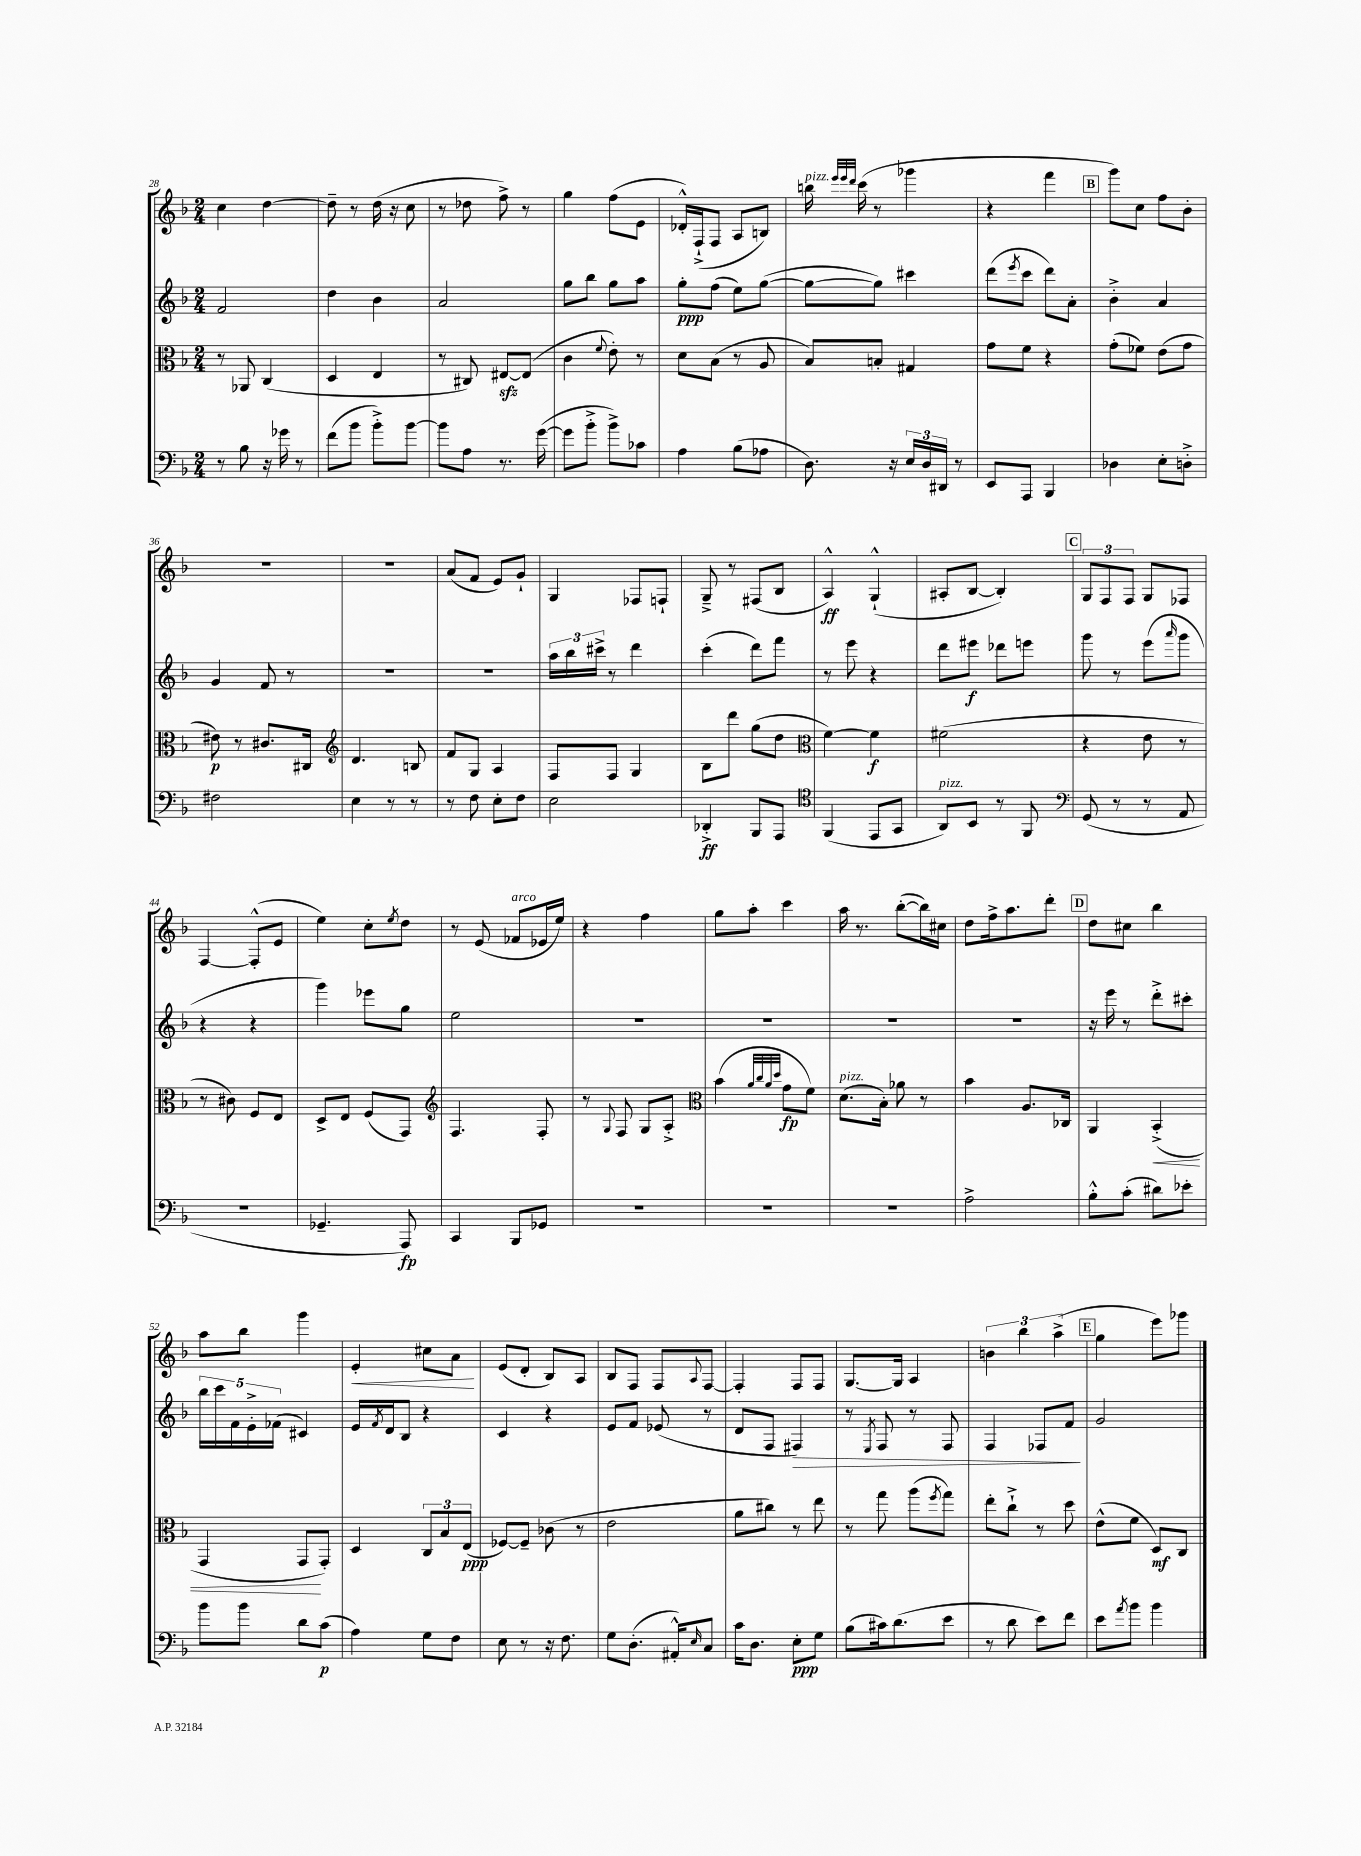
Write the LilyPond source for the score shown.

<<
\new StaffGroup <<
\new Staff = "s0" {
    \clef treble \key f \major \numericTimeSignature \time 2/4
    c''4 d''4~ |
    d''8-- r8 d''16( r16 c''8 |
    r8 des''8 f''8->) r8 |
    g''4 f''8( e'8 |
    des'16-.-^) f16-!->( f8 a8 b8) |
    b''16^\markup { \italic "pizz." } \grace { e'''32 e'''32 d'''32 } c'''16( r8 ges'''4 |
    r4 f'''4 |
    \mark \markup { \box "B" } g'''8) c''8 f''8 bes'8-. |
    R2 |
    R2 |
    a'8( f'8 e'8) g'8-! |
    g4 fes8 f8-! |
    g8---> r8 fis8( bes8 |
    a4-^\ff) g4-!-^( |
    ais8-. bes8~ bes4-.) |
    \mark \markup { \box "C" } \tuplet 3/2 { g8 f8 f8 } g8 fes8 |
    f4~ f8-.-^( e'8 |
    e''4) c''8-. \acciaccatura { e''8 } d''8 |
    r8 e'8( fes'8^\markup { \italic "arco" } ees'16 e''16) |
    r4 f''4 |
    g''8 a''8-. c'''4 |
    a''16 r8. bes''8~-.( bes''16) cis''16 |
    d''8 f''16-> a''8. d'''8-. |
    \mark \markup { \box "D" } d''8 cis''8 bes''4 |
    a''8 bes''8 g'''4 |
    e'4-.\< cis''8 a'8\! |
    e'8( d'8-. bes8) a8 |
    bes8 f8 f8 \appoggiatura { a8 } f8~ |
    f4-. f8 f8 |
    g8.~ g16 a4 |
    \tuplet 3/2 { b'4 bes''4 a''4->( } |
    \mark \markup { \box "E" } g''4 e'''8) ges'''8 \bar "|." |
}
\new Staff = "s1" {
    \clef treble \key f \major \numericTimeSignature \time 2/4
    f'2 |
    d''4 bes'4 |
    a'2 |
    g''8 bes''8 g''8 a''8 |
    g''8-.\ppp f''8( e''8) g''8~( |
    g''8~ g''8) cis'''4 |
    d'''8( \acciaccatura { e'''8 } c'''8 d'''8) a'8-. |
    \mark \markup { \box "B" } bes'4-.-> a'4 |
    g'4 f'8 r8 |
    R2 |
    R2 |
    \tuplet 3/2 { a''16 bes''16 cis'''16-> } r8 d'''4 |
    c'''4-.( d'''8) f'''8 |
    r8 e'''8 r4 |
    d'''8 eis'''8\f des'''8 e'''8 |
    \mark \markup { \box "C" } g'''8 r8 e'''8( \grace { a'''16 } g'''8 |
    r4 r4 |
    g'''4) ees'''8 g''8 |
    e''2 |
    R2 |
    R2 |
    R2 |
    R2 |
    \mark \markup { \box "D" } r16 e'''16 r8 d'''8-.-> cis'''8-. |
    \tuplet 5/4 { bes''16 c'''16 f'16 e'16-.-> fes'16( } cis'4) |
    e'16 \acciaccatura { f'8 } d'16 bes8 r4 |
    c'4 r4 |
    e'8 f'8 ees'8( r8 |
    d'8 f8 fis4\>) |
    r8 \acciaccatura { e8 } f8 r8 f8 |
    f4 fes8 f'8\! |
    \mark \markup { \box "E" } g'2 \bar "|." |
}
\new Staff = "s2" {
    \clef alto \key f \major \numericTimeSignature \time 2/4
    r8 aes,8 c4( |
    d4 e4 |
    r8 cis8) eis8~\sfz eis8( |
    c'4 \appoggiatura { f'8 } e'8-.) r8 |
    d'8 bes8( r8 a8 |
    bes8) b8-. gis4 |
    g'8 f'8 r4 |
    \mark \markup { \box "B" } g'8-.( fes'8) e'8( g'8 |
    eis'8\p) r8 cis'8. cis16 |
    \clef treble d'4. b8 |
    f'8 g8 a4 |
    f8 f8 g4 |
    bes8 d'''8 g''8( d''8 |
    \clef alto f'4~) f'4\f |
    fis'2( |
    \mark \markup { \box "C" } r4 e'8 r8 |
    r8 cis'8) f8 e8 |
    d8-> e8 f8( g,8) |
    \clef treble f4. f8-. |
    r8 \appoggiatura { g8 } f8 g8 a8-.-> |
    \clef alto bes'4( \grace { a'32 c''32 a'32 d''32 } g'8\fp f'8) |
    d'8.^\markup { \italic "pizz." }( bes16-.) aes'8 r8 |
    bes'4 a8. ces16 |
    \mark \markup { \box "D" } a,4 bes,4-.->\<( |
    g,4 g,8\! g,8-.) |
    d4 \tuplet 3/2 { c8 bes8 e8\ppp( } |
    fes8~) fes8-- ces'8( r8 |
    e'2 |
    a'8 cis''8) r8 e''8 |
    r8 g''8 a''8( \acciaccatura { f''8 } g''8) |
    e''8-. c''8-!-> r8 d''8 |
    \mark \markup { \box "E" } e'8-^( f'8 d8\mf) c8 \bar "|." |
}
\new Staff = "s3" {
    \clef bass \key f \major \numericTimeSignature \time 2/4
    r8 bes8 r16 ges'16 r8 |
    f'8( bes'8 bes'8-.->) bes'8~ |
    bes'8 a8 r8. g'16~( |
    g'8 bes'8-.-> bes'8->) ces'8 |
    a4 bes8( aes8 |
    d8.) r16 \tuplet 3/2 { e16 d16 dis,16 } r8 |
    e,8 a,,8 bes,,4 |
    \mark \markup { \box "B" } des4 e8-. d8-.-> |
    fis2 |
    e4 r8 r8 |
    r8 f8 e8-. f8 |
    e2 |
    des,4-.->\ff bes,,8 a,,8 |
    \clef tenor f,4( e,8 g,8 |
    a,8^\markup { \italic "pizz." }) bes,8 r8 f,8 |
    \mark \markup { \box "C" } \clef bass g,8( r8 r8 a,8 |
    r2 |
    ges,4.-- a,,8\fp) |
    c,4 bes,,8 ges,8 |
    R2 |
    R2 |
    R2 |
    a2-> |
    \mark \markup { \box "D" } bes8-.-^ c'8-.( dis'8) ees'8-. |
    bes'8 bes'8 d'8 c'8\p( |
    a4) g8 f8 |
    e8 r8 r16 f8. |
    g8 d8.-.( ais,16-.-^) \grace { e16 } c8 |
    c'16 d8. e8-.\ppp g8 |
    bes8( cis'16) d'8.( e'8 |
    r8 d'8 e'8) f'8 |
    \mark \markup { \box "E" } e'8 \acciaccatura { a'8 } bes'8 bes'4 \bar "|." |
}
>>
>>
\layout { \context { \Score currentBarNumber = #28 } }
